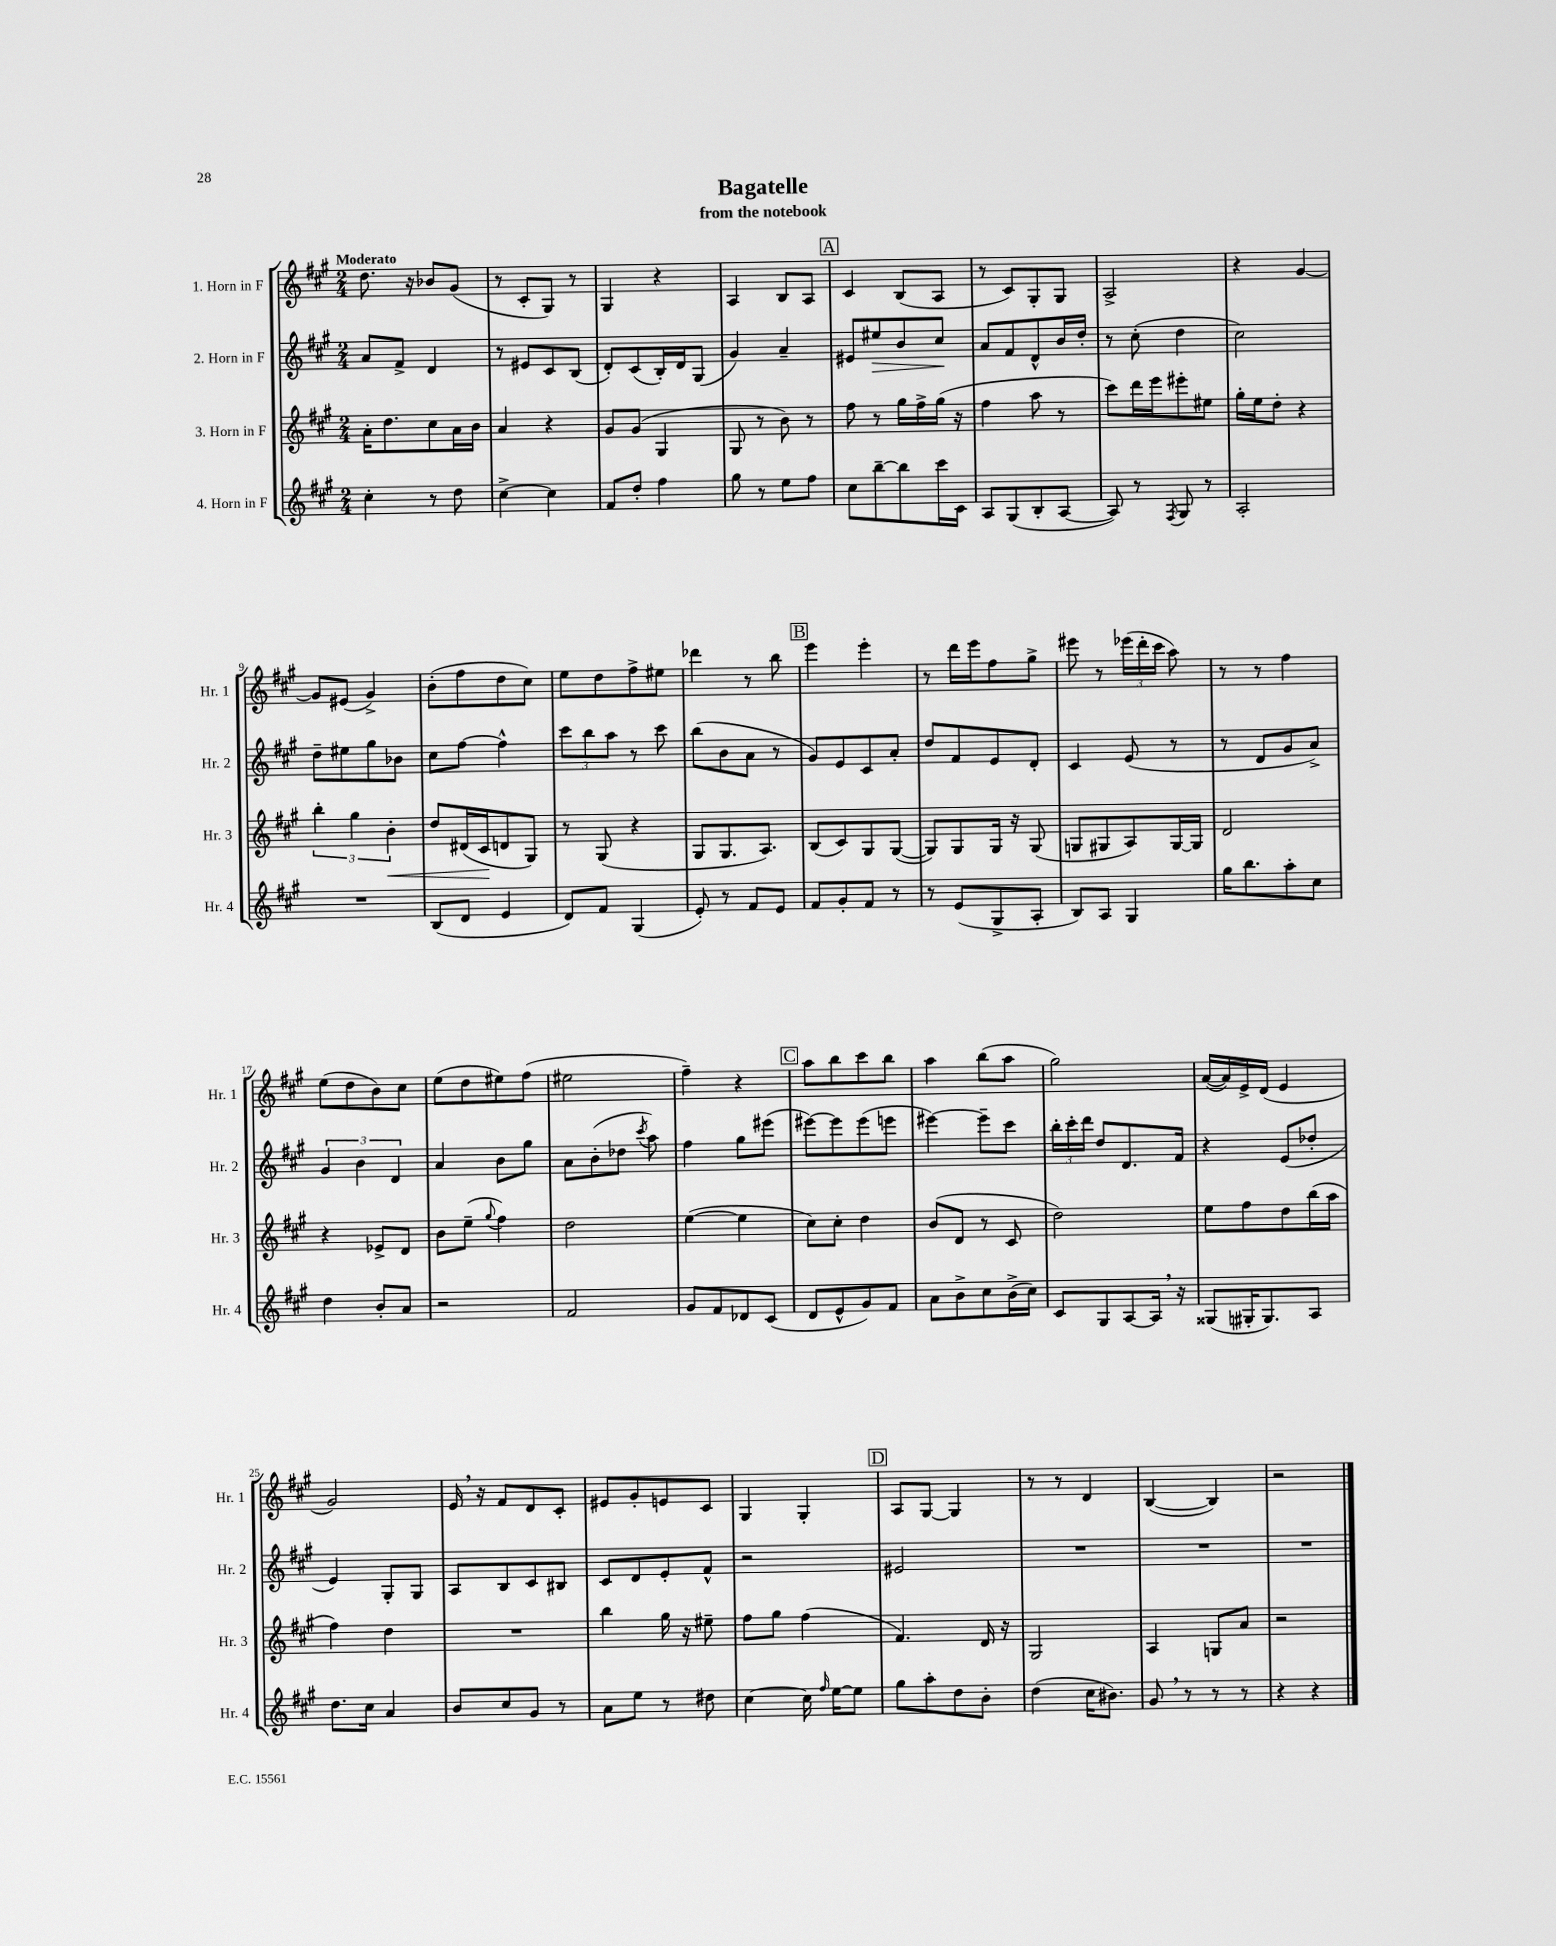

**kern	**kern	**kern	**kern
*staff4	*staff3	*staff2	*staff1
*clefG2	*clefG2	*clefG2	*clefG2
*k[f#c#g#]	*k[f#c#g#]	*k[f#c#g#]	*k[f#c#g#]
*M2/4	*M2/4	*M2/4	*M2/4
4cc#'\	16a'\LK	8a/L	8.dd\
.	8.dd\	.	.
.	.	8f#^/J	.
.	.	.	16r
8r	8cc#\	4d/	8b-/L
8dd\	16a\L	.	(8g#/J
.	16b\JJ	.	.
=	=	=	=
[4cc#^\	4a/	8r	8r
.	.	8e#/L	8c#'/L
4cc#\]	4r	8c#/	8G#/J)
.	.	(8B/J	8r
=	=	=	=
8f#/L	8g#/L	8d'/L)	4G#/
8dd'/J	(8g#/J	(8c#/	.
4ff#\	4G#/	16B'/L)	4r
.	.	16d/J	.
.	.	(8G#/J	.
=	=	=	=
8gg#\	8G#/	4g#/)	4A/
8r	8r	.	.
8ee\L	8b\)	4a~/	8B/L
8ff#\J	8r	.	8A/J
=	=	=	=
8cc#\L	8ff#\	8e#/L	4c#/
[8bb~\	8r	8ee#/	.
8bb\]	16gg#\LL	8b/	(8B/L
.	16ff#^\	.	.
16ccc#\L	(16gg#\JJ	8cc#/J	8A/J
16c#\JJ	16r	.	.
=	=	=	=
8A/L	4ff#\	8a/L	8r
(8G#/	.	8f#/	8c#/L)
8B'/	8aa\	8d^^/	8G#'/
[8A/J	8r	16b/L	8G#/J
.	.	16dd'/JJ	.
=	=	=	=
8A/])	8ccc#\L)	8r	2A^/
8r	16ddd\L	(8cc#'\	.
.	16eee\J	.	.
8qF#/	.	.	.
8G#/	8eee#'\	4dd\	.
8r	8ee#\J	.	.
=	=	=	=
2A'/	16gg#'\LL	2cc#\)	4r
.	16ee\J	.	.
.	8dd'\J	.	.
.	4r	.	[4g#/
=	=	=	=
2r	6bb'\	8dd~\L	8g#/]L
.	.	8ee#\	(8e#/J
.	6gg#\	.	.
.	.	8gg#\	4g#^/)
.	6b'\	.	.
.	.	8b-\J	.
=	=	=	=
(8B/L	8dd/L	8cc#\L	(8b'\L
8d/J	(16d#/L	[8ff#\J	8ff#\
.	16c#/J	.	.
4e/	8d/	4ff#^^\]	8dd\
.	8G#/J)	.	8cc#\J)
=	=	=	=
8d/L)	8r	12ccc#\L	8ee\L
.	.	12bb\	.
8f#/J	(8G#/	.	8dd\
.	.	12aa\J	.
(4G#/	4r	8r	8ff#^\
.	.	8ccc#\	8ee#\J
=	=	=	=
8e'/)	8G#/L	(8bb\L	4ddd-\
8r	8.G#/	8b\	.
8f#/L	.	8a\J	8r
.	8.A/J)	.	.
8e/J	.	8r	8bb\
=	=	=	=
8f#/L	(8B/L	8g#/L)	4eee\
8g#'/	8c#/)	8e/	.
8f#/J	8G#/	8c#/	4eee'\
8r	([8G#/J	8a'/J	.
=	=	=	=
8r	8G#/]L)	8dd/L	8r
(8e/L	8G#/	8f#/	16ddd\LL
.	.	.	16eee\J
8G#^/	16G#/Jk	8e/	8ff#\
.	16r	.	.
8A'/J	(8G#/	8d'/J	8gg#^\J
=	=	=	=
8B/L)	8G/L	4c#/	8eee#\
8A/J	8G#/	.	8r
4G#/	8A/)	(8e/	(24eee-\LL
.	.	.	24ddd'\
.	.	.	24ccc#\JJ
.	[16G#/L	8r	8aa\)
.	16G#/]JJ	.	.
=	=	=	=
16gg#\LK	2d/	8r	8r
8.bb\	.	.	.
.	.	8d/L	8r
8aa'\	.	8g#/	4ff#\
8cc#\J	.	8a^/J)	.
=	=	=	=
4dd\	4r	6g#/	(8ee\L
.	.	.	8dd\
.	.	6b\	.
8b'/L	8e-^/L	.	8b\)
.	.	6d/	.
8a/J	8d/J	.	8cc#\J
=	=	=	=
2r	8b\L	4a/	(8ee\L
.	(8ee~\J	.	8dd\
.	8qqgg#/	.	.
.	4ff#\)	8b\L	8ee#\)
.	.	8gg#\J	(8ff#\J
=	=	=	=
2f#/	2dd\	8a\L	2ee#\
.	.	(8b'\	.
.	.	8dd-\J	.
.	.	8qccc#/	.
.	.	8aa\)	.
=	=	=	=
8g#/L	([4ee\	4ff#\	4ff#~\)
8f#/	.	.	.
8d-/	4ee\]	8gg#\L	4r
(8c#/J	.	(8eee#\J	.
=	=	=	=
8d/L	8cc#\L)	[8eee#\L)	8aa\L
8e^^/	8cc#'\J	8eee#\]	8bb\
8g#/)	4dd\	(8eee#\	8ccc#\
8f#/J	.	8eee\J	8bb\J
=	=	=	=
8a\L	(8b/L	[4eee#\)	4aa\
8b^\	8d/J	.	.
8cc#\	8r	8eee#~\]L	(8bb\L
(16b^\L	8c#/	8ccc#\J	8aa\J
16cc#\JJ)	.	.	.
=	=	=	=
8c#/L	2dd\)	24bb'\LL	2gg#\)
.	.	24ccc#'\	.
.	.	24ddd\JJ	.
8G#/	.	8dd/L	.
[8A/	.	8.d/	.
16A/]Jk	.	.	.
16r	.	16f#/Jk	.
=	=	=	=
(8G##/L	8ee\L	4r	([16a/LL
.	.	.	16a/])
16G#'/K	8ff#\	.	16e^/
8.G#/)	.	.	(16d/JJ
.	8dd\	(8e/L	4e/
8A/J	(16bb\L	8dd-'/J	.
.	16aa\JJ	.	.
=	=	=	=
8.dd\L	4ff#\)	4e/)	2g#/)
16cc#\Jk	.	.	.
4a/	4dd\	8G#'/L	.
.	.	8G#/J	.
=	=	=	=
8b/L	2r	8A/L	16e/
.	.	.	16r
8cc#/	.	8B/	8f#/L
8g#/J	.	8c#/	8d/
8r	.	8B#/J	8c#'/J
=	=	=	=
8a\L	4bb\	8c#/L	8e#/L
8ee\J	.	8d/	8g#'/
8r	16gg#\	8e'/	8e/
.	16r	.	.
8dd#\	8ee#~\	8f#^^/J	8c#/J
=	=	=	=
[4cc#\	8ff#\L	2r	4G#/
.	8gg#\J	.	.
16cc#\]	(4ff#\	.	4G#'/
16qqff#/	.	.	.
[16ee\LK	.	.	.
8ee\]J	.	.	.
=	=	=	=
8gg#\L	4.f#/)	2e#/	8A/L
8aa'\	.	.	[8G#/J
8dd\	.	.	4G#/]
8b'\J	16d/	.	.
.	16r	.	.
=	=	=	=
(4dd\	2G#/	2r	8r
.	.	.	8r
16cc#\LK	.	.	4d/
8.b#\J)	.	.	.
=	=	=	=
8g#/	4A/	2r	([4B/
8r	.	.	.
8r	8G/L	.	4B/])
8r	8a/J	.	.
=	=	=	=
4r	2r	2r	2r
4r	.	.	.
==	==	==	==
*-	*-	*-	*-
